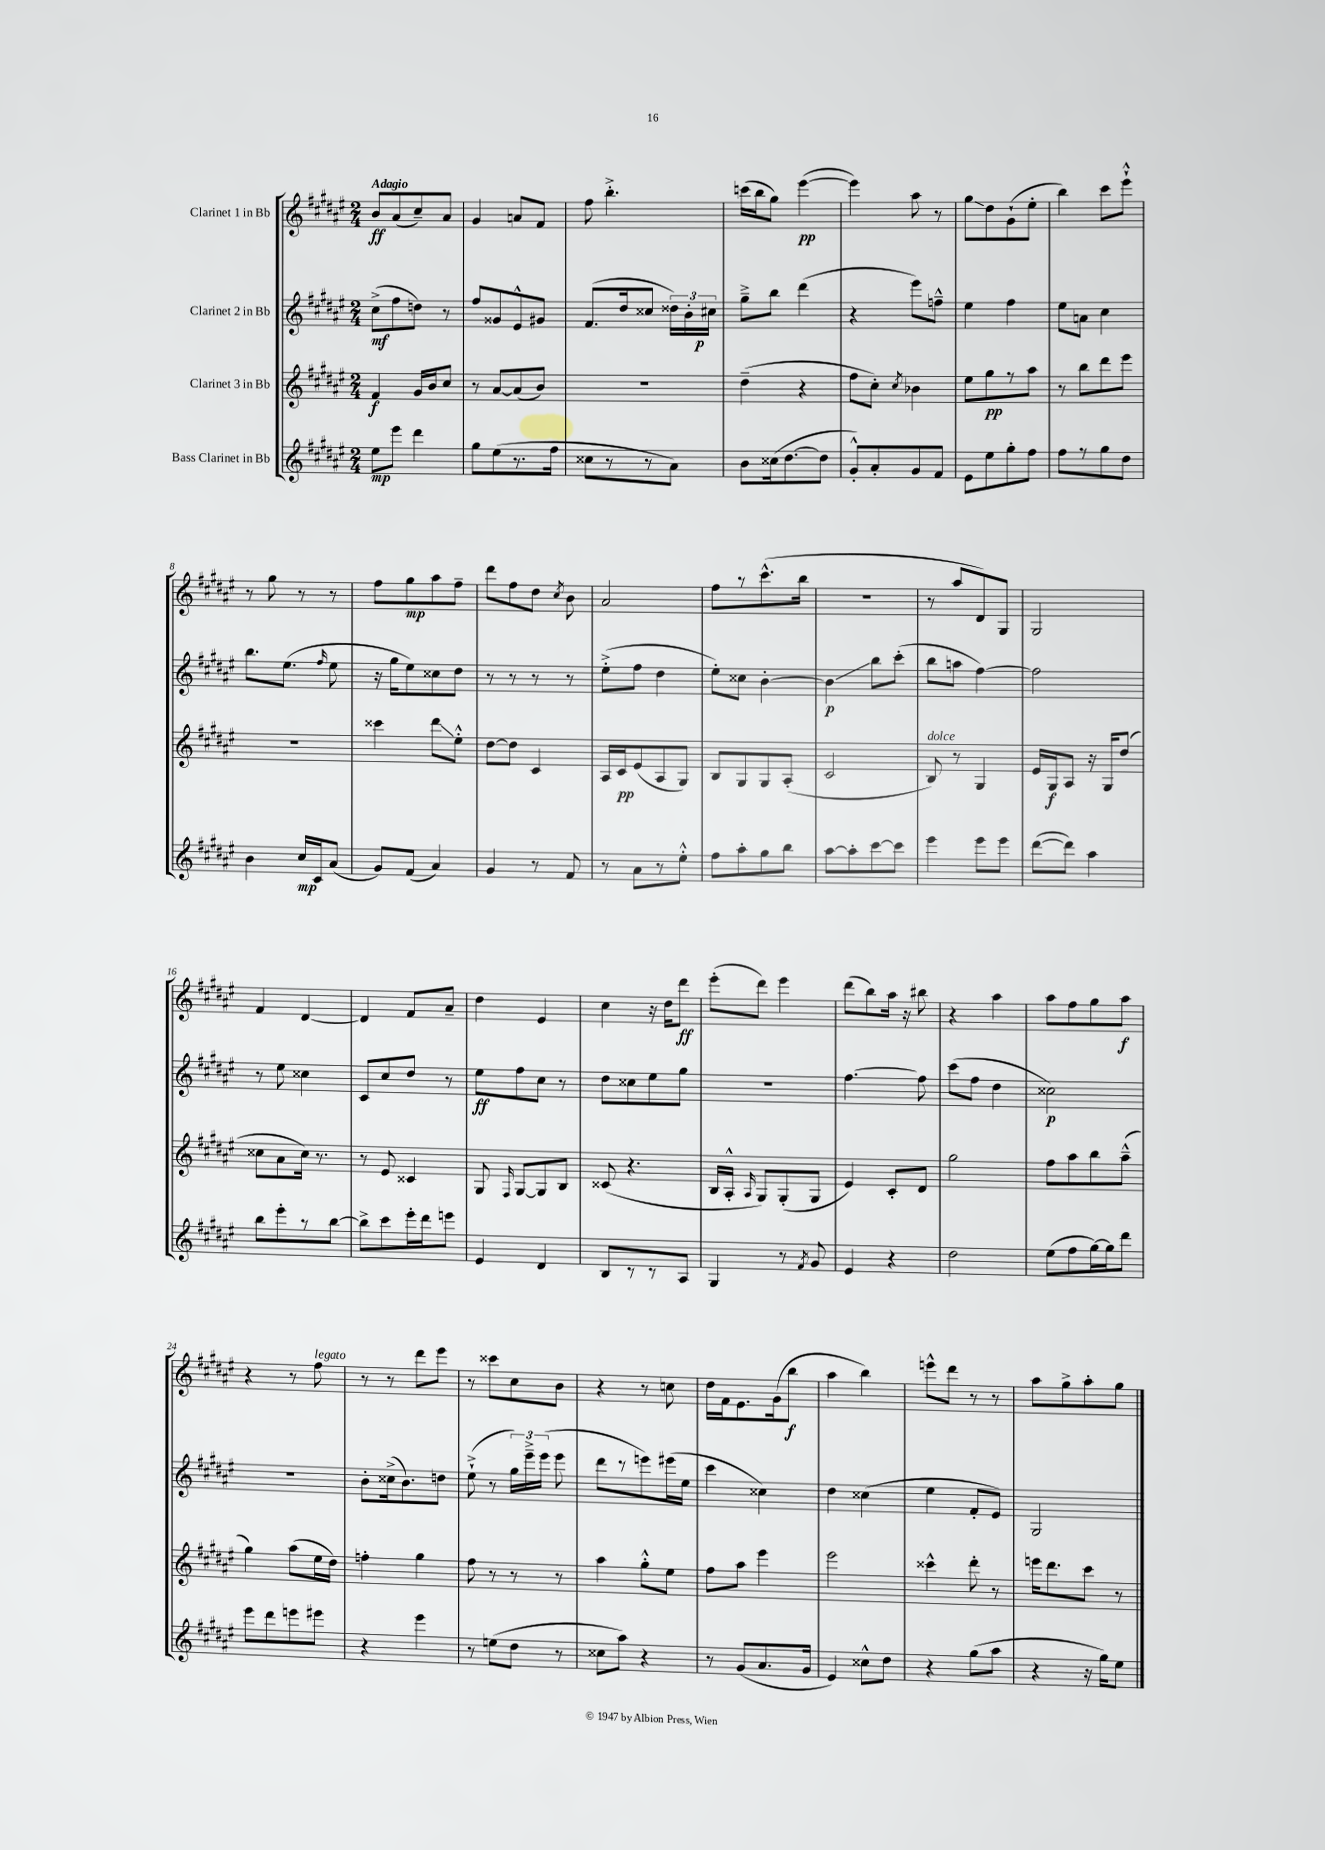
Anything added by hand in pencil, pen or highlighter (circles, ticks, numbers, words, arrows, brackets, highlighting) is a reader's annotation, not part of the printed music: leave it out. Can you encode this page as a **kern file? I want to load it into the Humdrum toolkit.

**kern	**kern	**kern	**kern
*staff4	*staff3	*staff2	*staff1
*clefG2	*clefG2	*clefG2	*clefG2
*k[f#c#g#d#a#e#]	*k[f#c#g#d#a#e#]	*k[f#c#g#d#a#e#]	*k[f#c#g#d#a#e#]
*M2/4	*M2/4	*M2/4	*M2/4
8ee#\L	4f#/	(8cc#^\L	8b/L
8eee#\J	.	8ff#\	(8a#/
4ddd#\	16g#/LL	8dd\J)	8cc#~/)
.	16b/J	.	.
.	8cc#/J	8r	8a#/J
=	=	=	=
8gg#\L	8r	8ff#/L	4g#/
(8ee#\	[8a#/L	8g##/	.
8.r	(8a#/]	8e#^^/	8a/L
.	8b/J)	8g#/J	8f#/J
16ff#\Jk	.	.	.
=	=	=	=
8cc##\L	2r	(8.f#/L	8ff#\
8r	.	.	4.bb'^\
.	.	16dd#/k	.
8r	.	8cc##/J	.
8a#\J)	.	24dd##\LL)	.
.	.	24b'\	.
.	.	24cc#\JJ	.
=	=	=	=
8b\L	(4dd#~\	8gg#~^\L	(16ccc\LL
.	.	.	16bb\J
(16cc##\k	.	8bb\J	8gg#\J)
[8.dd#\	.	.	.
.	4r	(4ddd#\	([4eee#\
8dd#\]J	.	.	.
=	=	=	=
8g#'^^/L)	8ff#\L	4r	4eee#\])
8a#'/	8cc#'\J)	.	.
.	8qcc#/	.	.
8g#/	4b-\	8eee#\L)	8aa#\
8f#/J	.	8ff~^^\J	8r
=	=	=	=
8e#\L	8ee#\L	4ee#\	8gg#\L
8ee#\	8gg#\	.	8dd#\
8gg#'\	8r	4ff#\	(8g#`\
8ff#\J	8aa#\J	.	8ee#'\J
=	=	=	=
8ff#\L	8r	8ee#\L	4bb\)
8r	8bb\L	8a\J	.
8gg#\	8ddd#\	4cc#\	8ccc#\L
8dd#\J	8eee#\J	.	8eee#`^^\J
=	=	=	=
4b\	2r	8.bb\L	8r
.	.	.	8gg#\
.	.	(8.ee#\J	.
16cc#/LL	.	.	8r
16c#/J	.	.	.
.	.	16qqff#/	.
(8a#/J	.	8ee#\	8r
=	=	=	=
8g#/L)	4ccc##\	16r	8ff#\L
.	.	16gg#\LK	.
(8f#/J	.	8ee#\)	8gg#\
4a#/)	8ddd#\L	8cc##\	8aa#\
.	8ee#'^^\J	8dd#\J	8ff#~\J
=	=	=	=
4g#/	[8dd#\L	8r	8ddd#\L
.	8dd#\]J	8r	8ff#\
8r	4c#/	8r	8dd#\J
.	.	.	8qcc#/
8f#/	.	8r	8b\
=	=	=	=
8r	16A#/LL	(8ee#'^\L	2a#/
.	16c#/J	.	.
8a#\L	(8e#/	8ff#\J	.
8r	8A#/	4dd#\	.
8ee#'^^\J	8G#/J)	.	.
=	=	=	=
8ff#\L	8B/L	8ee#'\L)	8ff#\L
8aa#'\	8G#/	8cc##\J	8r
8gg#\	8G#/	[4b'\	(8.ccc#^^\
8bb\J	(8A#'/J	.	.
.	.	.	16bb\Jk
=	=	=	=
[8aa#\L	2c#/	4b\]	2r
8aa#'\]	.	.	.
[8ccc#\	.	8bb\L	.
8ccc#\]J	.	(8ccc#'\J	.
=	=	=	=
4eee#\	8B/)	8bb\L	8r
.	8r	8aa\J	8aa#/L
8eee#\L	4G#/	[4ff#\)	8d#/)
8eee#\J	.	.	8G#/J
=	=	=	=
([8ddd#\L	16e#/LL	2ff#\]	2G#/
.	16G#/J	.	.
8ddd#\]J)	8A#/J	.	.
4aa#\	16r	.	.
.	16G#/LK	.	.
.	(8dd#/J	.	.
=	=	=	=
8bb\L	8cc##\L	8r	4f#/
8eee#'\	8a#\	8ee#\	.
8r	16cc##\Jk)	4cc##\	[4d#/
.	8.r	.	.
[8bb\J	.	.	.
=	=	=	=
8bb^\]L	8r	8c#/L	4d#/]
8ccc#\	8e#/	8cc#/	.
16eee#'\L	4c##/	8dd#/J	8f#/L
16ddd#\J	.	.	.
8eee\J	.	8r	8a#~/J
=	=	=	=
4e#/	8G#/	8ee#\L	4dd#\
.	16qqF#/	.	.
.	[8G#/L	8ff#\	.
4d#/	8G#/]	8cc#\J	4e#/
.	8B/J	8r	.
=	=	=	=
8B/L	(8c##/	8dd#\L	4cc#\
8r	4.r	8cc##\	.
8r	.	8ee#\	16r
.	.	.	16dd#\LK
8A#/J	.	8gg#\J	8ddd#\J
=	=	=	=
4G#/	16B/LL	2r	(8eee#'\L
.	16A#'^^/JJ	.	.
.	16qqA#/	.	.
.	8G#/L)	.	8ddd#\J)
8r	(8G#'/	.	4eee#\
8qf#/	.	.	.
8g#/	8G#/J	.	.
=	=	=	=
4e#/	4e#/)	[4.ff#\	(8ddd#\L
.	.	.	8bb\)
4r	8c#'/L	.	16aa#\Jk
.	.	.	16r
.	8d#/J	8ff#\]	8bb#\
=	=	=	=
2dd#\	2gg#\	(8ccc#\L	4r
.	.	8ff#\J	.
.	.	4dd#\	4aa#\
=	=	=	=
(8ee#\L	8ff#\L	2cc##\)	8aa#\L
8ff#\	8aa#\	.	8ff#\
[16gg#\L)	8bb\	.	8gg#\
16gg#\]J	.	.	.
8ddd#\J	(8aa#~^^\J	.	8aa#\J
=	=	=	=
8eee#\L	4gg#\)	2r	4r
8ddd#\	.	.	.
8eee\	(8aa#\L	.	8r
8eee#\J	16ee#\L	.	8ff#\
.	16dd#\JJ)	.	.
=	=	=	=
4r	4ff'\	8b'\L	8r
.	.	(16cc##^\k	8r
.	.	8.b\)	.
4eee#\	4gg#\	.	8ddd#\L
.	.	8dd\J	8eee#\J
=	=	=	=
8r	8ff#\	(8ee#`^\	8r
(8ee\L	8r	8r	8ccc##\L
8dd#\J	8r	24gg#\LL)	8cc#\
.	.	24eee#~^\	.
.	.	(24eee#\JJ	.
8r	8r	8eee#\	8b\J
=	=	=	=
8cc##\L	4aa#\	8ddd#\L	4r
8aa#\J)	.	8r	.
4r	8gg#'^^\L	8eee\)	8r
.	8ee#\J	(16eee#\L	8cc\
.	.	16ee#\JJ	.
=	=	=	=
8r	8ff#\L	4ccc#\	16dd#\LL
.	.	.	16f#\J
(8g#/L	8aa#\J	.	8.e#\
8.a#/	4eee#\	4cc##\)	.
.	.	.	(16g#\k
.	.	.	8bb\J
16g#/Jk	.	.	.
=	=	=	=
4e#/)	2eee#\	4dd#\	4aa#\
8cc##^^\L	.	(4cc##\	4bb\)
8dd#\J	.	.	.
=	=	=	=
4r	4ccc##^^\	4ee#\	8eee^^\L
.	.	.	8ddd#\J
(8gg#\L	8ddd#'\	8f#'/L	8r
8aa#\J	8r	8e#/J)	8r
=	=	=	=
4r	16eee\LK	2G#/	8aa#\L
.	8.ddd#\	.	.
.	.	.	8gg#^\
16r	8ccc#\J	.	8aa#'\
16gg#\LK)	.	.	.
8ee#\J	8r	.	8gg#\J
==	==	==	==
*-	*-	*-	*-
